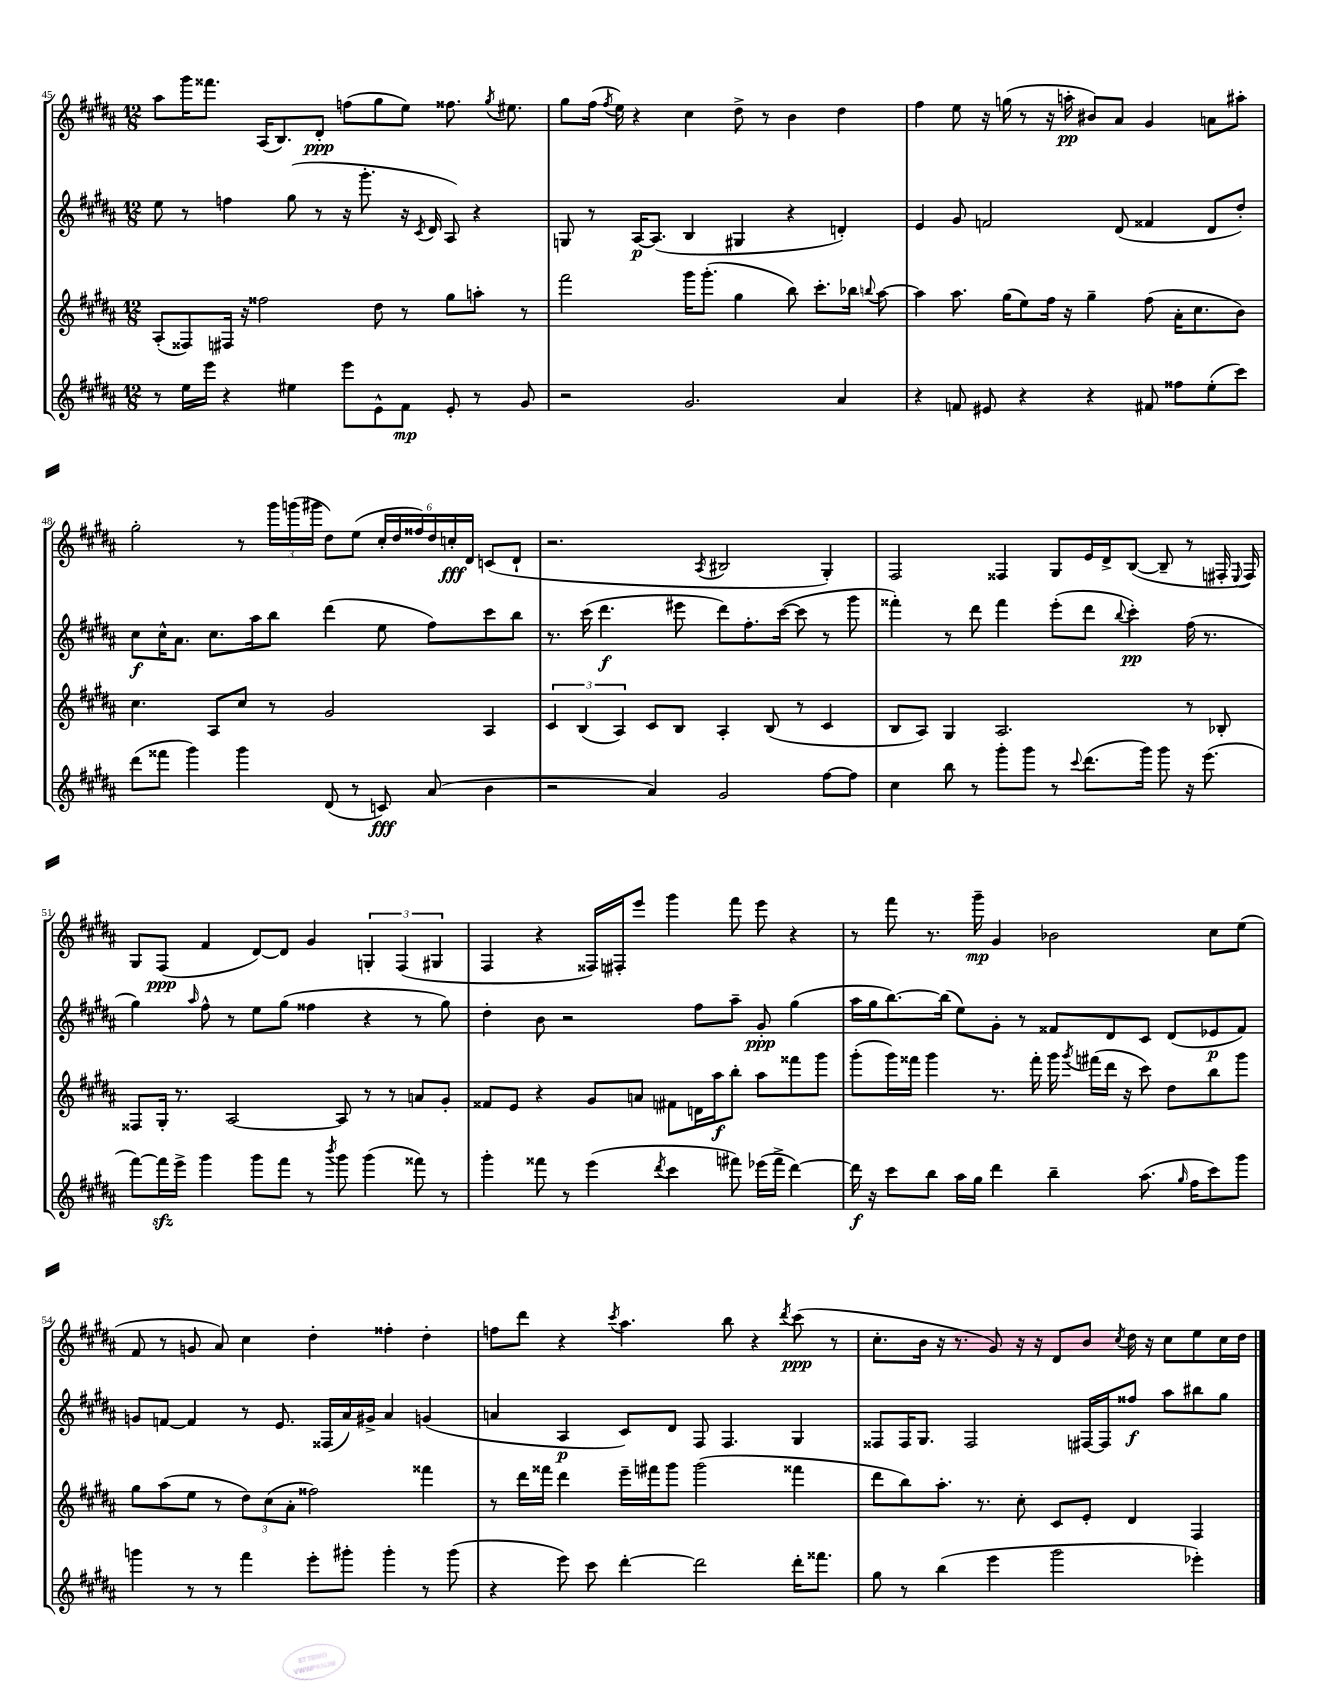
<<
\new StaffGroup <<
\new Staff = "s0" {
    \clef treble \key b \major \numericTimeSignature \time 12/8
    \autoBeamOff ais''8[ gis'''16 fisis'''8.] ais16[( b8.) dis'8]-.\ppp f''8[( gis''8 e''8]) fisis''8. \acciaccatura { gis''8 } eis''8. |
    gis''8[ fis''16]( \acciaccatura { fis''8 } e''16) r4 cis''4 dis''8-> r8 b'4 dis''4 |
    fis''4 e''8 r16 g''16( r8 r16 a''16-.\pp bis'8[) ais'8] gis'4 a'8[ ais''8]-. |
    gis''2-. r8 \tuplet 3/2 { gis'''16[ g'''16( gis'''16] } dis''8[) e''8]( \tuplet 6/4 { cis''16[-. dis''16 fisis''16) dis''16 c''16-.\fff dis'16] } c'8[( dis'8]-! |
    r2. \acciaccatura { ais8 } bis2 gis4-.) |
    fis2 fisis4 gis8[ e'16 dis'16-> b8]~( b8-- r8 fis16-. \appoggiatura { e8 } fis16) |
    gis8[ fis8]\ppp( fis'4 dis'8[~) dis'8] gis'4 \tuplet 3/2 { g4-. fis4( gis4 } |
    fis4 r4 fisis16[) fis16-. e'''8] gis'''4 fis'''8 e'''8 r4 |
    r8 fis'''8 r8. gis'''16--\mp gis'4 bes'2 cis''8[ e''8]( |
    fis'8 r8 g'8 ais'8) cis''4 dis''4-. fisis''4-. dis''4-. |
    f''8[ dis'''8] r4 \acciaccatura { cis'''8 } ais''4. b''8 r4 \acciaccatura { dis'''8 } cis'''8\ppp( r8 |
    cis''8.[-. b'16] r16 r8. gis'8) r16 r16 dis'8[ b'8] \acciaccatura { cis''8 } dis''16 r16 cis''8[ e''8 cis''16 dis''16] \bar "|." |
}
\new Staff = "s1" {
    \clef treble \key b \major \numericTimeSignature \time 12/8
    \autoBeamOff e''8 r8 f''4 gis''8( r8 r16 gis'''8.-. r16 \acciaccatura { cis'8 } dis'16 ais8) r4 |
    g8 r8 ais16[~\p ais8.]( b4 gis4 r4 d'4-.) |
    e'4 gis'8 f'2 dis'8( fisis'4 dis'8[ dis''8]-.) |
    cis''8[\f cis''16-^ ais'8.] cis''8.[ ais''16 b''8] dis'''4( e''8 fis''8[) cis'''8 b''8] |
    r8. cis'''16( dis'''4.\f eis'''8 dis'''8[) fis''8.-. cis'''16]~( cis'''8 r8 gis'''8 |
    fisis'''4-.) r8 dis'''8 fisis'''4 e'''8[-.( dis'''8] \appoggiatura { b''8 } cis'''4-.\pp) fis''16( r8. |
    gis''4) \grace { ais''16 } fis''8-^ r8 e''8[ gis''8]( fisis''4 r4 r8 gis''8) |
    dis''4-. b'8 r2 fis''8[ ais''8]-- gis'8-.\ppp gis''4( |
    ais''16[ gis''16 b''8.~) b''16]( e''8[) gis'8]-. r8 fisis'8[ dis'8 cis'8] dis'8[( ees'8\p fisis'8]) |
    g'8[ f'8]~ f'4 r8 e'8. fisis16[( ais'16) gis'16]-> ais'4 g'4( |
    a'4 ais4\p cis'8[) dis'8] fis8 fis4. gis4 |
    fisis8[ fisis16 gis8.] fisis2 fis16[~ fis16 fisis''8]\f ais''8[ bis''8 gis''8] \bar "|." |
}
\new Staff = "s2" {
    \clef treble \key b \major \numericTimeSignature \time 12/8
    \autoBeamOff ais8[-.( fisis8) fis16] r16 fisis''2 dis''8 r8 gis''8[ a''8]-. r8 |
    fis'''2 gis'''16[ gis'''8.]-.( gis''4 b''8) cis'''8.[-. bes''16] \appoggiatura { b''8 } ais''8~ |
    ais''4 ais''8. gis''16[( e''8) fis''16] r16 gis''4-- fis''8( ais'16[-. cis''8. b'8]) |
    cis''4. ais8[ cis''8] r8 gis'2 ais4 |
    \tuplet 3/2 { cis'4 b4( ais4) } cis'8[ b8] ais4-. b8( r8 cis'4 |
    b8[ ais8]) gis4 ais2. r8 bes8-. |
    fisis8[ gis16]-. r8. ais2~ ais8 r8 r8 a'8[ gis'8]-. |
    fisis'8[ e'8] r4 gis'8[ a'8] fis'8[ d'16 ais''16\f b''8]-. ais''8[ fisis'''8 gis'''8] |
    gis'''8[-.( gis'''16) fisis'''16] gis'''4 r8. fisis'''16-. gis'''16 \acciaccatura { gis'''8 } fis'''16[( dis'''16] r16 cis'''8) dis''8[ b''8 gis'''8] |
    gis''8[ ais''8( e''8] r8 \tuplet 3/2 { dis''8[) cis''8( ais'8]-. } fisis''2) fisis'''4 |
    r8 dis'''16[ fisis'''16] dis'''4 e'''16[-- fis'''16 gis'''8] gis'''2( fisis'''4 |
    dis'''8[ b''8) ais''8.]-. r8. cis''8-. cis'8[ e'8]-. dis'4 fis4 \bar "|." |
}
\new Staff = "s3" {
    \clef treble \key b \major \numericTimeSignature \time 12/8
    \autoBeamOff r8 e''16[ e'''16] r4 eis''4 e'''8[ e'8-^ fis'8]\mp e'8-. r8 gis'8 |
    r2 gis'2. ais'4 |
    r4 f'8 eis'8 r4 r4 fis'8 fisis''8[ e''8-.( cis'''8]) |
    dis'''8[( fisis'''8] gis'''4) gis'''4 dis'8( r8 c'8\fff) ais'8( b'4 |
    r2 ais'4) gis'2 fis''8[~ fis''8] |
    cis''4 b''8 r8 gis'''8[-. gis'''8] r8 \appoggiatura { cis'''8 } dis'''8.[( gis'''16]) gis'''8 r16 e'''8.( |
    fis'''8[~) fis'''16\sfz e'''16]-> gis'''4 gis'''8[ fis'''8] r8 \acciaccatura { b'''8 } gis'''8 gis'''4( fisis'''8) r8 |
    gis'''4-. fisis'''8 r8 e'''4( \acciaccatura { dis'''8 } cis'''4 fis'''8) ees'''16[( fis'''16]-> dis'''4~) |
    dis'''16\f r16 cis'''8[ b''8] ais''16[ gis''16] dis'''4 b''4-- ais''8.( \grace { gis''16 } fis''16[ cis'''8) gis'''8] |
    g'''4 r8 r8 fis'''4 e'''8[-. gis'''8]-. gis'''4-. r8 gis'''8( |
    r4 e'''8) cis'''8 dis'''4~-. dis'''2 dis'''16[-. fisis'''8.] |
    gis''8 r8 b''4( e'''4 gis'''2 ees'''4-.) \bar "|." |
}
>>
>>
\layout { \context { \Score currentBarNumber = #45 } }
